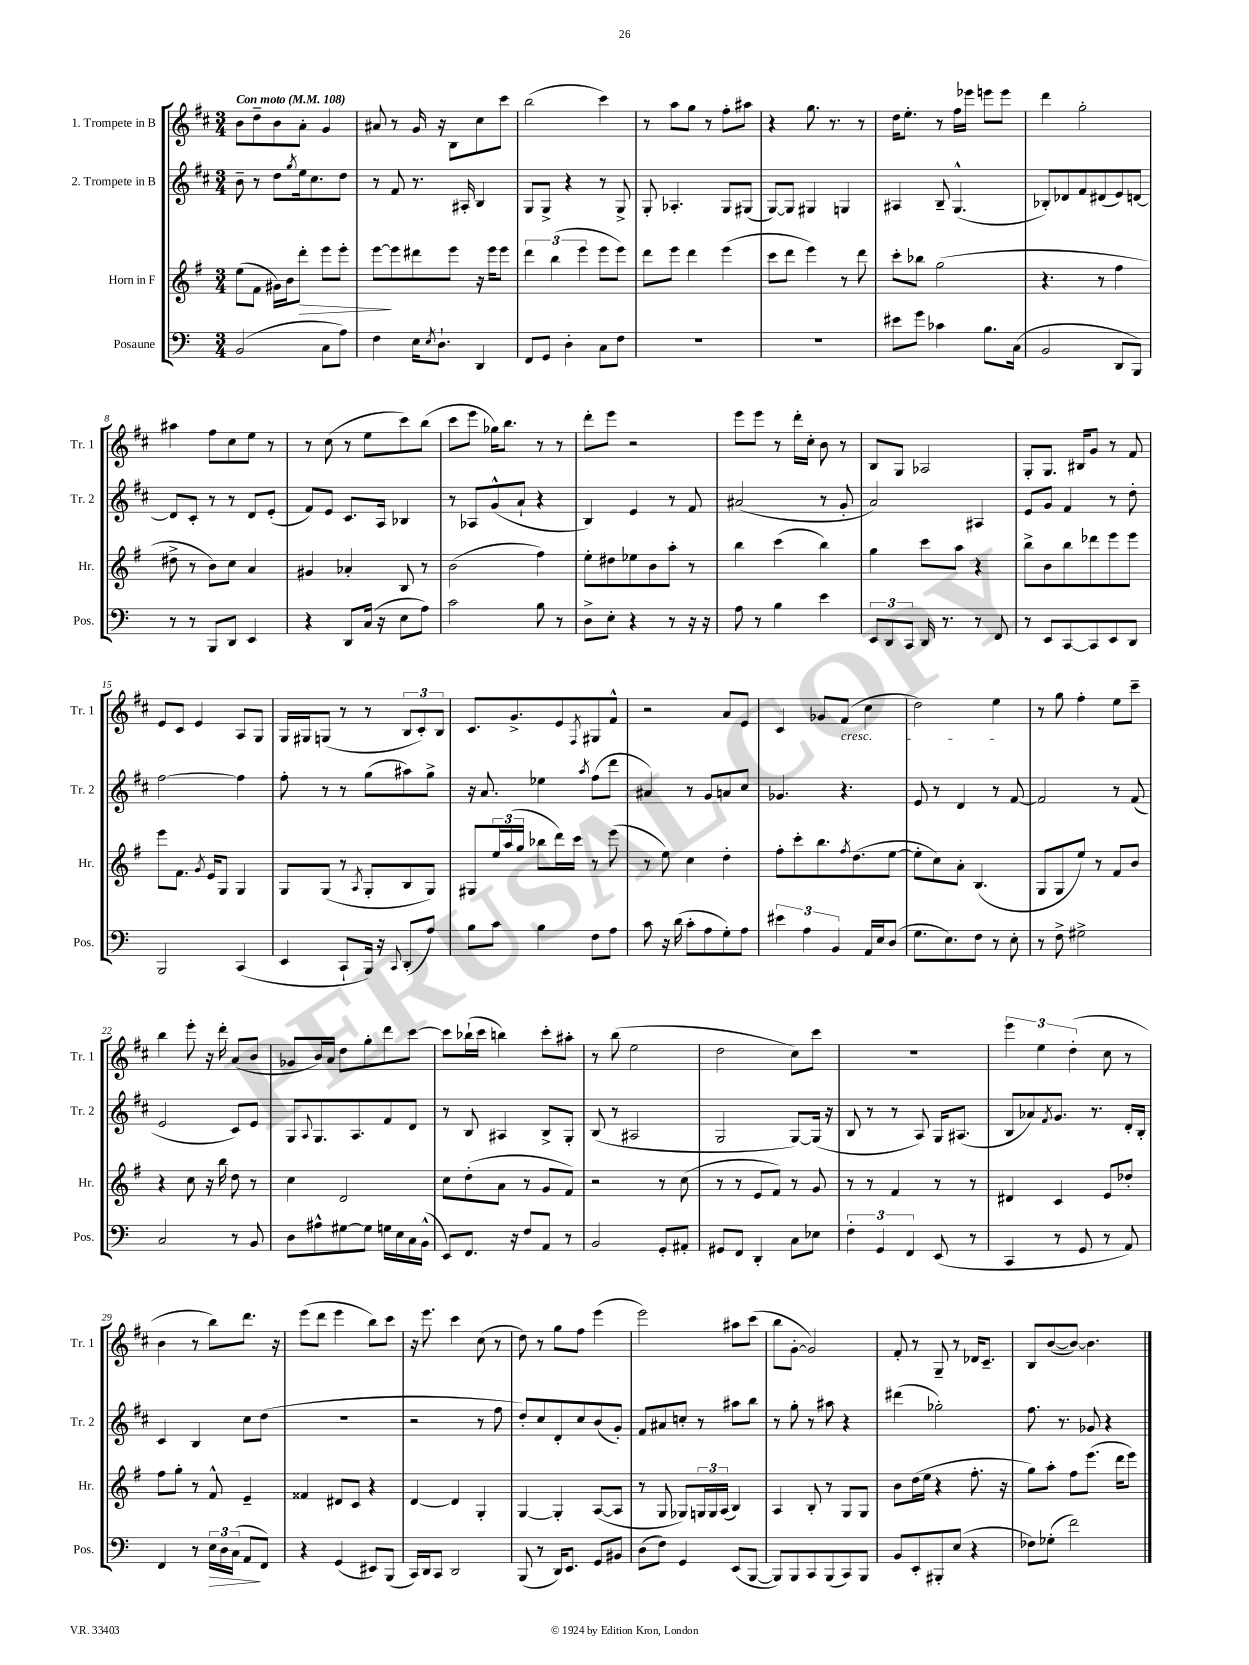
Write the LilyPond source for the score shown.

<<
\new StaffGroup <<
\new Staff = "s0" \with { instrumentName = "1. Trompete in B" shortInstrumentName = "Tr. 1" } {
    \clef treble \key d \major \numericTimeSignature \time 3/4 \tempo "Con moto" 4 = 108
    b'8 d''8-- b'8 a'8-. g'4 |
    ais'8 r8 g'16 r16 b8 cis''8 cis'''8 |
    b''2( cis'''4) |
    r8 a''8 g''8 r8 fis''8-. ais''8 |
    r4 g''8. r8. r8 |
    d''16 e''8.-. r8 fis''16 ees'''16 e'''8 e'''8 |
    d'''4 g''2-. |
    ais''4 fis''8 cis''8 e''8 r8 |
    r8 cis''8( r8 e''8 cis'''8) b''8( |
    cis'''8 e'''8 ges''16) b''8. r8 r8 |
    d'''8-. e'''8 r2 |
    e'''8 e'''8 r8 d'''16-. cis''16-. b'8 r8 |
    b8 g8 aes2 |
    g8-. g8. bis16 g'8 r8 fis'8 |
    e'8 cis'8 e'4 a8 g8 |
    g16 gis16 g8( r8 r8 \tuplet 3/2 { b8 cis'8-.) b8 } |
    cis'8. g'8.-> e'8 \acciaccatura { fis8 } gis8 fis'8-^ |
    r2 a'8 e'8 |
    cis'4 ges'8 fis'8\cresc( cis''4 |
    d''2) e''4\! |
    r8 g''8 fis''4-. e''8 cis'''8-- |
    b''4 e'''8-. r16 d'''16-. a'8( b'8 |
    ges'8 b'16) a'16 d''8 g''8-. d'''8 cis'''8~ |
    cis'''8 bes''16-!( cis'''16 b''4) cis'''8-. ais''8-. |
    r8 b''8( e''2 |
    d''2 cis''8) cis'''8 |
    R2. |
    \tuplet 3/2 { e'''4 e''4 d''4-.( } cis''8 r8 |
    b'4 r8 b''8) d'''8. r16 |
    e'''8( d'''8 e'''4 b''8) cis'''8 |
    r16 e'''8. cis'''4 cis''8( r8 |
    d''8) r8 g''8 fis''8 e'''4( |
    e'''2) ais''8 cis'''8( |
    b''8 g'8~-. g'2) |
    fis'8-. r8 g8-- r8 des'16 cis'8.-- |
    b8 b'8~( b'8~) b'4. \bar "|." |
}
\new Staff = "s1" \with { instrumentName = "2. Trompete in B" shortInstrumentName = "Tr. 2" } {
    \clef treble \key d \major \numericTimeSignature \time 3/4
    b'8-- r8 d''8 \acciaccatura { g''8 } e''16 cis''8. d''8 |
    r8 fis'8 r8. ais16-. b4 |
    g8 g8-> r4 r8 g8-> |
    g8-. aes4.-. g8 gis8( |
    g8~) g8 gis4 g4 |
    ais4 b8-- g4.-^( |
    bes8-.) des'8 fis'8 dis'8( e'8) d'8~ |
    d'8 cis'8-. r8 r8 d'8 e'8-.( |
    fis'8) e'8 cis'8. a16 bes4 |
    r8 aes8 g'8-^( a'8-! r4 |
    b4) e'4 r8 fis'8 |
    ais'2( r8 g'8-. |
    a'2) ais4 |
    e'8 g'8 fis'4 r8 d''8-. |
    fis''2~ fis''4 |
    fis''8-. r8 r8 g''8( ais''8) g''8-> |
    r16 a'8. ees''4 \acciaccatura { a''8 } fis''8( d'''8 |
    ais'4) r8 g'8 a'8 cis''8 |
    ges'4. r4. |
    e'8 r8 d'4 r8 fis'8~ |
    fis'2 r8 fis'8( |
    e'2 cis'8) e'8 |
    g8 \appoggiatura { a8 } g8. a8. fis'8 d'8 |
    r8 b8 ais4 b8-> g8-. |
    b8( r8 ais2 |
    g2 g8~) g16( r16 |
    b8 r8 r8 a8) g16 ais8.( |
    b8 aes'8) \acciaccatura { fis'8 } g'8. r8. d'16-. b16-. |
    cis'4 b4 cis''8 d''8( |
    R2. |
    r2 r8 fis''8 |
    d''8-.) cis''8 d'8-. cis''8 b'8( g'8-.) |
    fis'8 ais'8 c''8-. r8 ais''8 b''8 |
    r8 g''8-. r8 ais''8 r4 |
    dis'''4( ges''2-.) |
    fis''8. r8. ges'8 r4 \bar "|." |
}
\new Staff = "s2" \with { instrumentName = "Horn in F" shortInstrumentName = "Hr." } {
    \clef treble \key g \major \numericTimeSignature \time 3/4
    e''8( fis'8 gis'16) b'16 d'''8-.\> e'''8 e'''8-. |
    e'''8~\! e'''8 dis'''8 e'''8 r16 e'''16 e'''8 |
    \tuplet 3/2 { d'''4 b''4( e'''4 } e'''8 e'''8) |
    d'''8 e'''8 d'''4 e'''4( |
    c'''8 d'''8 e'''4) r8 d'''8 |
    c'''8-. bes''8 g''2( |
    r4. r8 fis''4 |
    dis''8-> r8 b'8) c''8 a'4 |
    gis'4 aes'4-. b8 r8 |
    b'2( fis''4) |
    e''8-. dis''8 ees''8 b'8 a''8-. r8 |
    b''4 c'''4( b''4) |
    g''4 c'''8 a''8 r4 |
    b''8-> b'8 b''8 des'''8 e'''8 e'''8 |
    e'''8 fis'8. \acciaccatura { g'8 } e'16 g8 g4 |
    g8 g8( r8 \acciaccatura { a8 } g8-. b8 g8) |
    gis8 \tuplet 3/2 { e''16 a''16( g''16 } bes''8 d'''16) c'''16 r8 e'''8( |
    r8 e''8) c''4 d''4-. |
    fis''8-. c'''8-. b''8. \acciaccatura { fis''8 } d''8.( e''8~ |
    e''8-. c''8) a'8-. b4.( |
    g8 g8 e''8) r8 fis'8 b'8 |
    r4 c''8 r16 b''16 d''8 r8 |
    c''4 d'2 |
    c''8 d''8-.( a'8 r8 g'8 fis'8) |
    r2 r8 c''8( |
    r8 r8 e'8 fis'8) r8 g'8 |
    r8 r8 fis'4 r8 r8 |
    dis'4 c'4 e'8 des''8-. |
    fis''8 g''8-. r8 fis'8-^ e'4-- |
    fisis'4 dis'8 c'8 r4 |
    d'4~ d'4 g4-. |
    g4~ g4-. a8~( a8 |
    r8 g8 ges8) \tuplet 3/2 { g16 g16 a16( } b4) |
    a4 b8-. r8 g8 g8 |
    b'8 d''16( e''16 r4 fis''8.-. r16 |
    g''8) a''8-. fis''8 e'''8.( d'''16 e'''8) \bar "|." |
}
\new Staff = "s3" \with { instrumentName = "Posaune" shortInstrumentName = "Pos." } {
    \clef bass \key c \major \numericTimeSignature \time 3/4
    b,2( c8 a8) |
    f4 e16 \acciaccatura { e8 } d8.-! d,4 |
    f,8 g,8 d4-. c8 f8 |
    R2. |
    R2. |
    eis'8 g'8 ces'4 b8. c16( |
    b,2 d,8 b,,8) |
    r8 r8 b,,8 d,8 e,4 |
    r4 d,8 c16( r16 e8 a8) |
    c'2 b8 r8 |
    d8-> e8-. r4 r8 r16 r16 |
    a8 r8 b4 e'4 |
    \tuplet 3/2 { e,8 d,8 c,8 } d,16 r8. r8 f,8 |
    r8 e,8 c,8~ c,8 e,8 d,8 |
    b,,2 c,4( |
    e,4 c,8-! b,,16) r16 \appoggiatura { c,8 } d,8-.( a8) |
    b8 c'8 b4 f8 a8 |
    c'8 r16 d'16( c'8-. a8 g8-.) a8 |
    \tuplet 3/2 { eis'4 a4 b,4 } a,16 e16 d8( |
    g8. e8.) f8 r8 e8-. |
    r8 f8-> gis2-> |
    c2 r8 b,8 |
    d8 ais8-^ gis8~ gis8 g16 e16 c16 b,16-^( |
    e,8) f,8. r16 f8 a,8 r8 |
    b,2 g,8-. ais,8-. |
    gis,8 f,8 d,4-. c8 ees8 |
    \tuplet 3/2 { f4-. g,4 f,4 } e,8( r8 |
    c,4 r8 g,8 r8 a,8) |
    f,4 r8 \tuplet 3/2 { e16\> d16 c16( } a,8\! f,8) |
    r4 g,4( eis,8) b,,8( |
    c,16) d,16 c,8 d,2 |
    b,,8( r8 d,16) e,8. g,8 bis,8 |
    d8( f8) g,4 e,8( b,,8~ |
    b,,8) b,,8 c,8 b,,8( c,8) b,,8 |
    b,8 e,8-. bis,,8-. e8( r4 |
    fes8) ges8-.( f'2) \bar "|." |
}
>>
>>
